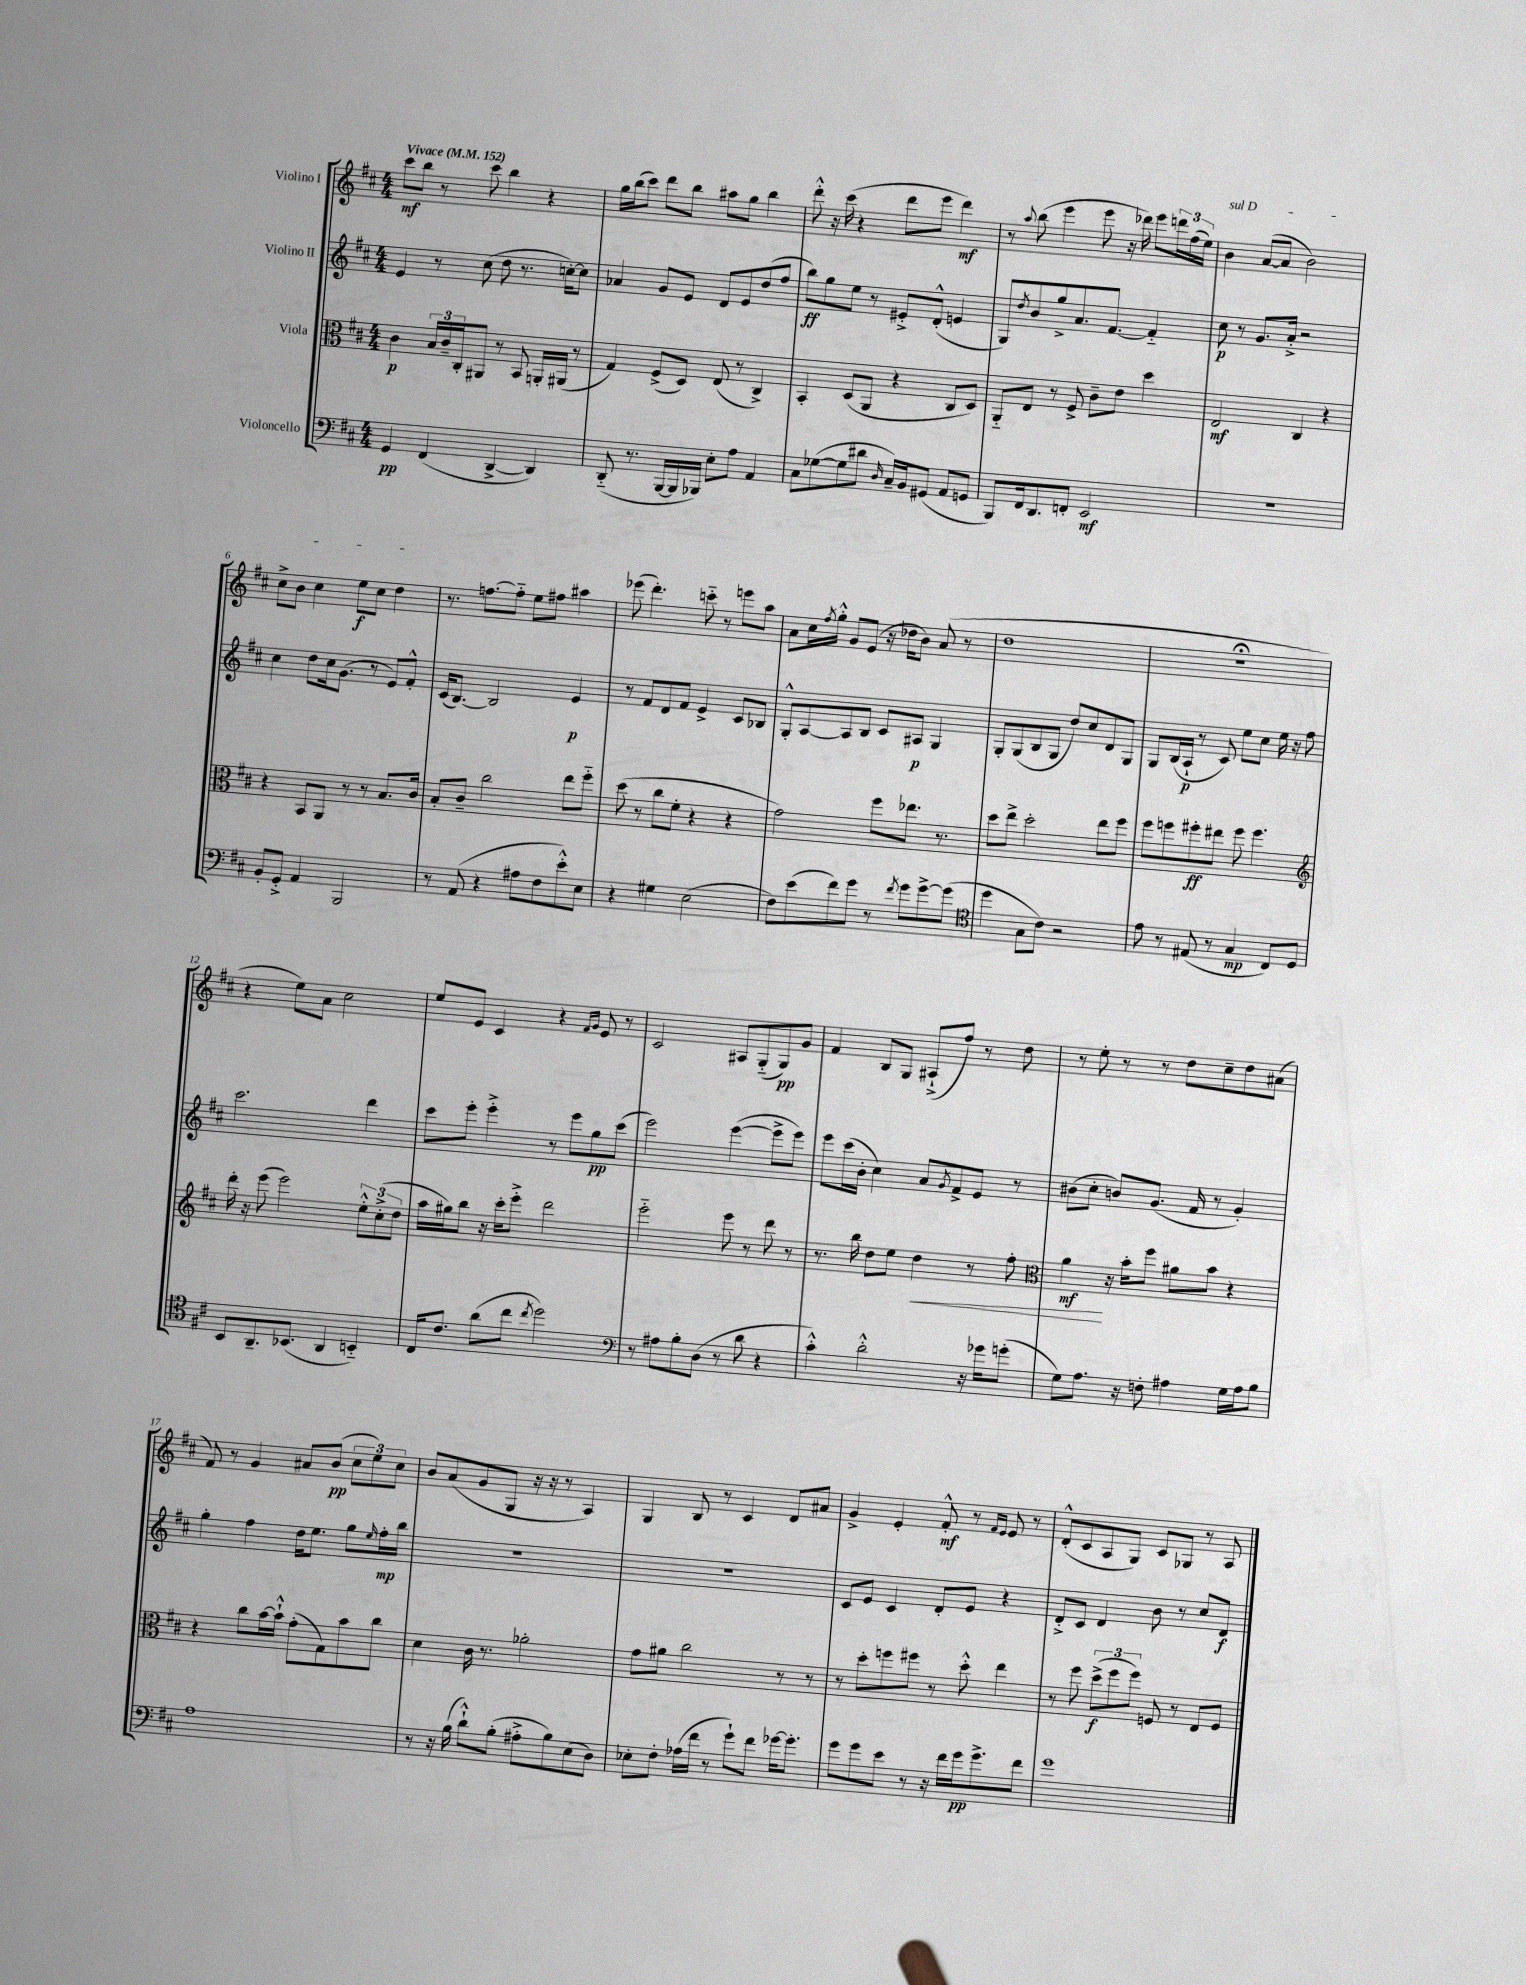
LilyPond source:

<<
\new StaffGroup <<
\new Staff = "s0" \with { instrumentName = "Violino I" } {
    \clef treble \key d \major \numericTimeSignature \time 4/4 \tempo "Vivace" 4 = 152
    cis'''8\mf b''8 r8 cis'''8 b''4 r4 |
    g''16 b''16( cis'''8) d'''8 b''8 ais''8 g''8 b''4 |
    d'''8-.-^ r16 cis'''16( r4 d'''8 e'''8 d'''4\mf) |
    r8 \appoggiatura { a''8 } b''8( e'''4 e'''8 r16 des'''16) e'''8 \tuplet 3/2 { d'''16 fis''16( e''16) } |
    \once \override TextSpanner.bound-details.left.text = \markup { \italic "sul D" } b'4\startTextSpan a'8~( a'8 b'2) |
    cis''8-> b'8 cis''4 e''8\f cis''8 d''4\stopTextSpan |
    r8. f''8.~ f''8-_ e''8 fis''8 ais''4 |
    ees'''8( d'''4.-.) c'''8-_ r8 e'''8 a''8 |
    a'8 cis''16 \acciaccatura { fis''8 } g''16-.-^ g'8 e'8( r16 des''16 b'8) a'8( r8 |
    d''1 |
    r1\fermata |
    r4 e''8) a'8 cis''2 |
    e''8 e'8 cis'4 r4 \grace { fis'16 g'16 } e'8 r8 |
    cis'2 ais8 g8-_( g8\pp) g'8 |
    fis'4 b8 g8 ais8-!->( fis''8) r8 d''8 |
    r8 e''8-. r8 r8 d''8 cis''8-- d''8 ais'8( |
    fis'8) r8 g'4 ais'8 b'8\pp( \tuplet 3/2 { cis''8 e''8) cis''8 } |
    b'8 a'8( g'8 g8 r16 r16 r8 a4) |
    g4 b8 r8 cis'4 d'8 ais'8 |
    g'4-> e'4-. fis'8-.-^\mf r8 \grace { fis'16 e'16 } e'8 r8 |
    d'8-.-^( cis'8 a8 g8) cis'8 ges8 r8 a8 \bar "|." |
}
\new Staff = "s1" \with { instrumentName = "Violino II" } {
    \clef treble \key d \major \numericTimeSignature \time 4/4
    e'4 r8 cis''8( d''8 r8. c''16~-.) c''8 |
    aes'4 g'8 e'8 d'8 e'8 d''8( fis''8 |
    b''8\ff) g''8 e''8 r8 eis'8-.-> d'8-.-^( e'4 |
    g8) \acciaccatura { d''8 } b'8 g''8-> a'8. fis'8.~ fis'4-_ |
    cis''8\p r8 g'8. a'16-.-> r2 |
    cis''4 d''8 cis''16 g'8.( r8 e'8) fis'8-.-^ |
    cis'16( b8.~) b2 e'4\p |
    r8 fis'8 d'8 fis'8 e'4-> cis'8 bes8 |
    g8-.-^ a8~ a8 b8 cis'8 ais8\p g4 |
    g8-. g8( b8 g8 d''8) cis''8 d'8 g8 |
    g8 b16( a16-!\p r8 cis'8) e''8 cis''8 e''16 r16 fis''8 |
    cis'''2. d'''4 |
    cis'''8 e'''8-. e'''4-.-> r8 e'''8 g''8\pp cis'''8( |
    e'''2) e'''4~( e'''8-> e'''8) |
    e'''8 cis'''16( b'16-. cis''4) a'8 \acciaccatura { g'8 } fis'8-> e'8 r8 |
    bis'8( cis''8-. b'8) g'8.( fis'16 r8 g'4-.) |
    g''4-. fis''4 d''16 e''8. g''8 \grace { e''16 } fis''16-.\mp b''16 |
    R1 |
    R1 |
    cis'8 e'8 cis'4 d'8-. e'8 r4 |
    d'8-.-> cis'8 d'4 b'8 r8 cis''8 d'8\f \bar "|." |
}
\new Staff = "s2" \with { instrumentName = "Viola" } {
    \clef alto \key d \major \numericTimeSignature \time 4/4
    cis'4\p \tuplet 3/2 { b16 cis'16-- cis16-. } ais,8 r8 b,8 a,16-. ais,16( r8 |
    g4) fis8->( d8) e8( r8 cis4->) |
    b,4-. d8( a,8 r4 cis8 d8) |
    a,8-_ e8 r8 fis8-> cis'8-- e'8 d''4 |
    e2\mf cis4 r4 |
    r4 b,8 a,8 r8 r8 b8. cis'16 |
    b8-. cis'8-- cis''2 e''8 fis''8-_ |
    d''8( r8 cis''8 fis'8-. r4 r4 |
    g'2) fis''8 ees''8. r8. |
    d''8 e''8-> d''2-. e''8 fis''8 |
    fis''8 f''8 fis''8-.\ff eis''8 fis''8 fis''4. |
    \clef treble d'''16-. r16 e'''8( e'''2) \tuplet 3/2 { e''8-.-^ cis''8-.->( d''8 } |
    a''16 gis''16) b''8 r16 cis'''16-. e'''8-.-> d'''2 |
    e'''2-_ e'''8 r8 d'''8 r8 |
    r8. b''16 d''8 e''8 d''4\< r8 fis''8-. |
    \clef alto a'4\mf\! r16 b'16-. fis''8 ais'8 b'8 r4 |
    r4 cis''8 b'16~ b'16-!-^ g'8-.( g8) b'8 cis''8 |
    d'4 cis'16 r8. aes'2-. |
    g'8 ais'8 cis''2 r8 r8 |
    r8 d''8-. f''8 fis''8 r8 d''8-.-^ e''4 |
    r8 fis''8 \tuplet 3/2 { d''8->\f( fis''8 fis''8) } f8 r8 e8 f8 \bar "|." |
}
\new Staff = "s3" \with { instrumentName = "Violoncello" } {
    \clef bass \key d \major \numericTimeSignature \time 4/4
    g,4\pp fis,4( d,4~-> d,4) |
    d,8-_( r8. b,,16~ b,,16 bes,,16) e8-. a8 a,4 |
    cis8 ges8~( ges8 dis'8 \grace { d16 } cis16--) b,16 gis,8( a,8 g,8 |
    b,,8) fis,16 d,8. f,8-. e,2\mf |
    R1 |
    b,8-. g,8-.-> a,4 b,,2 |
    r8 a,8( r4 ais8 fis8 e'8-.-^) e8 |
    r4 gis4 e2( |
    fis8) e'8( fis'8) g'8 r8 \acciaccatura { fis'8 } g'8 g'8~-> g'8( |
    \clef tenor d''4 g8 cis'8) r2 |
    e'8 r8 eis8( r8 g4\mp cis8) d8 |
    b,8 a,8.-- bes,8.( a,4 b,4-_) |
    cis16 cis'8. a'8( cis''8 \acciaccatura { cis''8 } d''2) |
    \clef bass r8 ais8 b8-. d8( r8 d'8 r4 |
    cis'4-.-^) d'2-.-^ r16 ges'16 g'8-.( |
    g8) a8. r16 f8-. ais4 g16 ais16 b8 |
    a1 |
    r8 r16 b16( d'8-!-^) b8-.( ais8-.-> b8) e8( d8) |
    ees8-. fis8-. aes16( fis'16 r8 g'8-!) fis'8 ges'16~ ges'8.-. |
    g'8 g'8 e'8 r8 r16 fis'16 g'16\pp g'8.-> fis'8 |
    g'1 \bar "|." |
}
>>
>>
